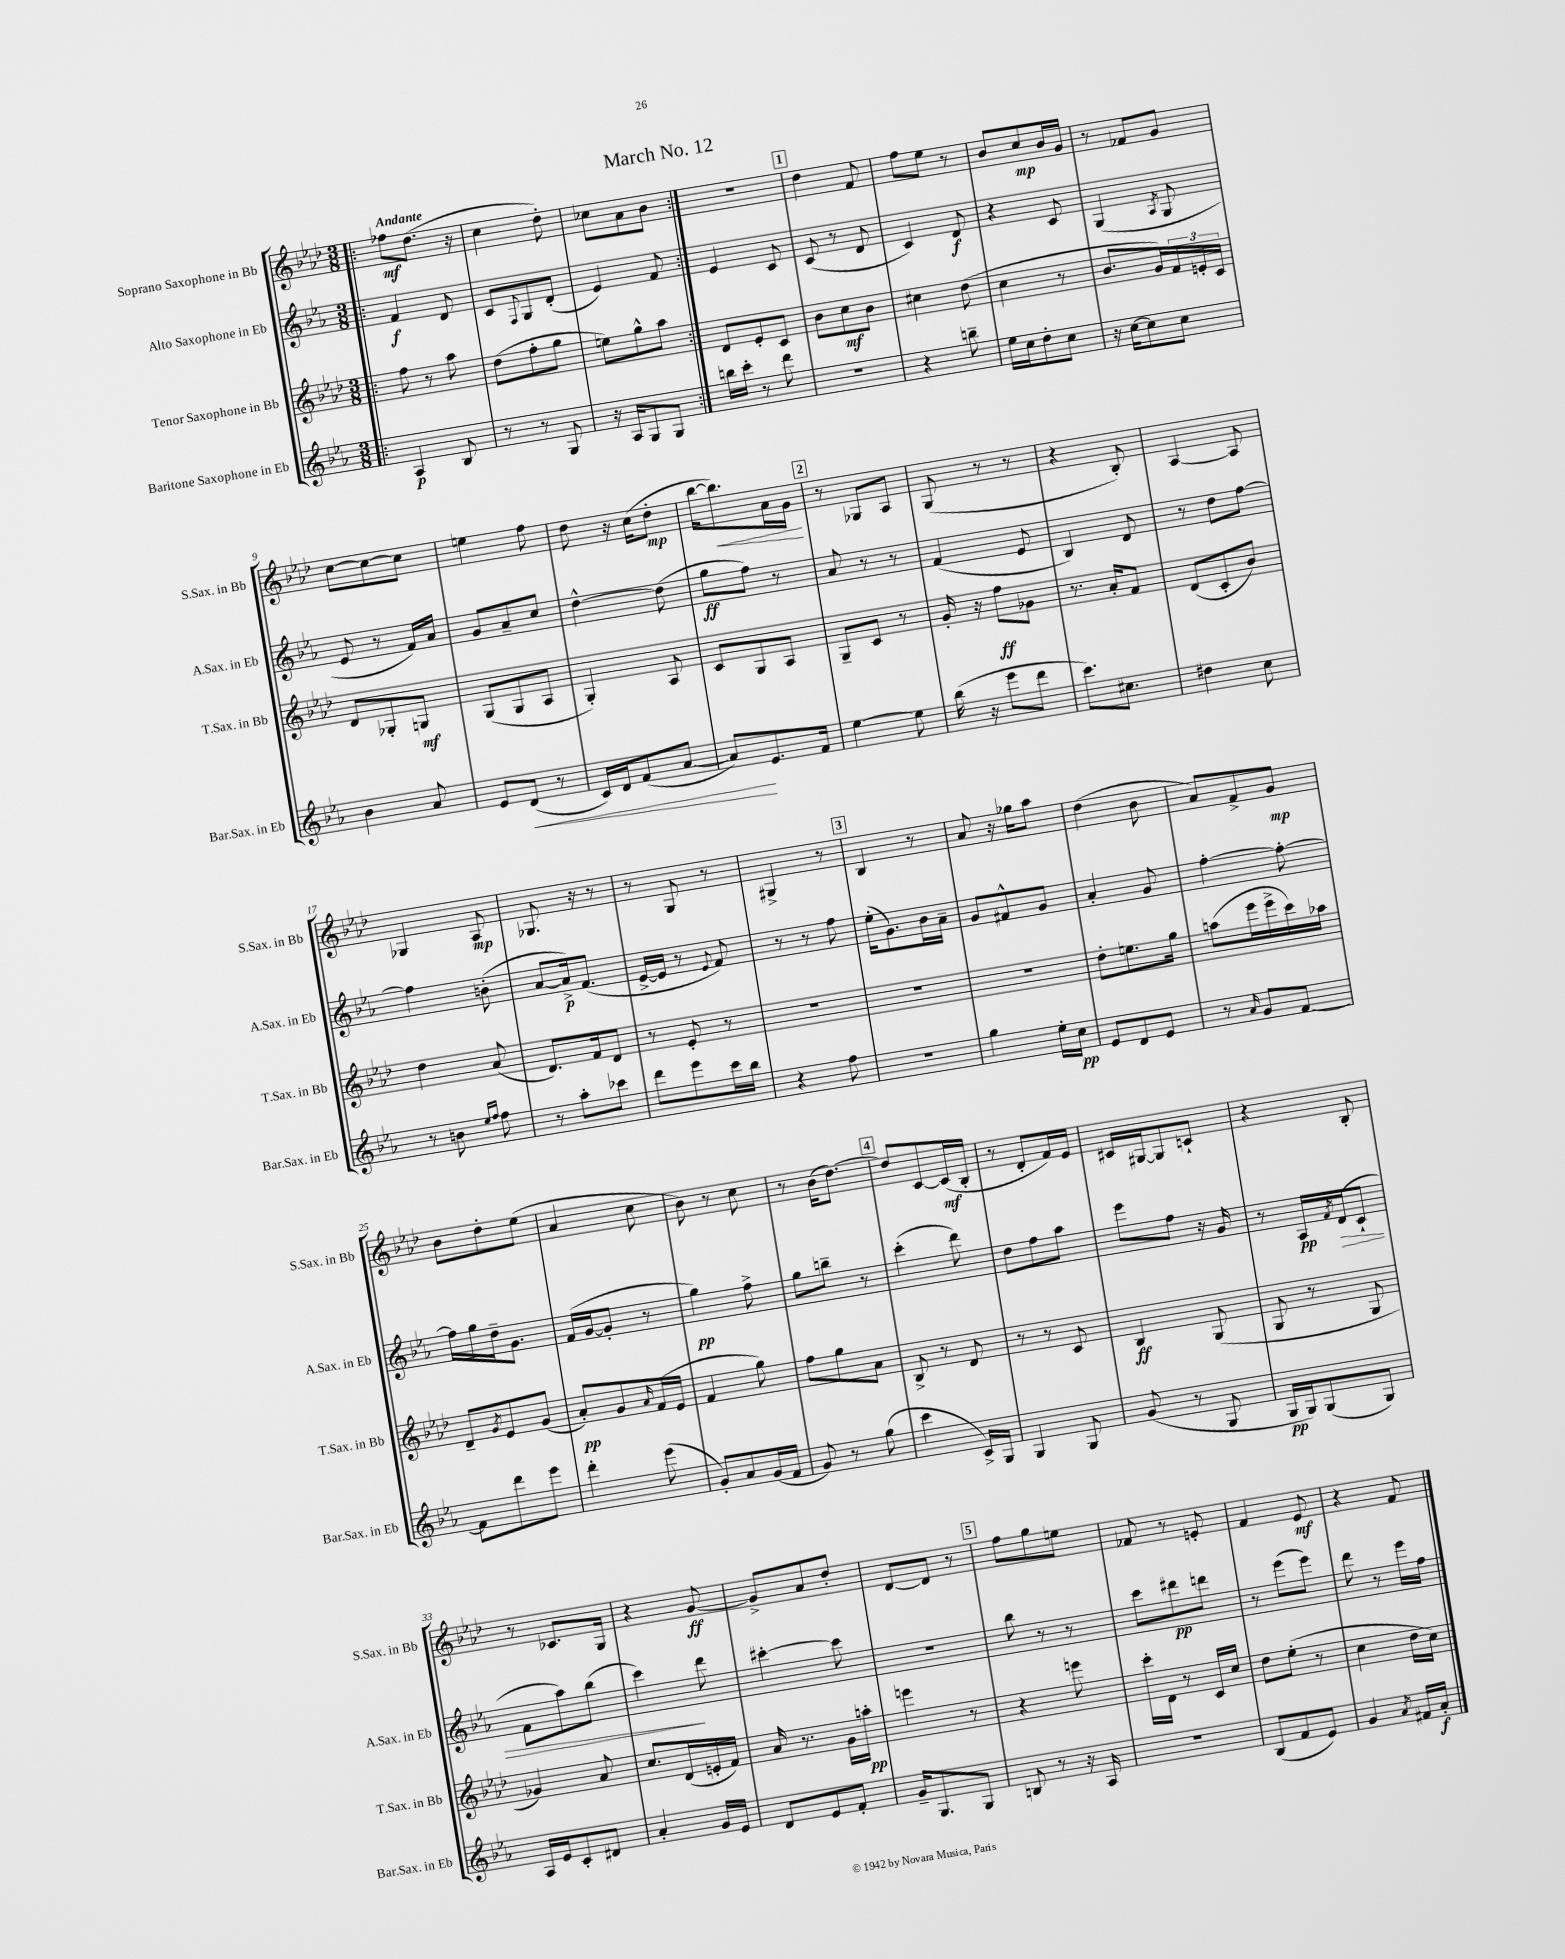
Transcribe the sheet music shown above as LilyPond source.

\header { title = "March No. 12" }
<<
\new StaffGroup <<
\new Staff = "s0" \with { instrumentName = "Soprano Saxophone in Bb" shortInstrumentName = "S.Sax. in Bb" } {
    \clef treble \key aes \major \numericTimeSignature \time 3/8 \tempo "Andante"
    \repeat volta 2 { \bar ".|:" fes''8\mf des''8.( r16 |
    c''4 des''8-.) |
    ces''8 aes'8 bes'8 | }
    R4. |
    \mark \markup { \box "1" } des''4 f'8 |
    f''8 ees''8 r8 |
    bes'8 c''8\mp bes'16 g'16 |
    r8 fes'8 g'8 |
    c''8~ c''8~ c''8 |
    e''4 f''8 |
    des''8 r16 c''16( des''8-.\mp |
    bes''16~ bes''8.\<) aes'16 g'16\! |
    \mark \markup { \box "2" } r8 ges8 aes8 |
    g8( r8 r8 |
    r4 bes8-.) |
    aes4~ aes8 |
    ges4 aes8\mp |
    ges8. r16 r8 |
    r8 g8 r8 |
    gis4-> r8 |
    \mark \markup { \box "3" } bes4 r8 |
    aes'8 r16 ges''16 aes''8 |
    des''4( bes'8 |
    aes'8) f'8-> g'8\mp |
    bes'8 des''8-. ees''8( |
    aes'4 c''8 |
    bes'8) r8 c''8 |
    r8 bes'16( des''8.~) |
    \mark \markup { \box "4" } des''8 c'8~ c'16\mf( bes16-. |
    r8 des'8-. f'16) ees'16 |
    cis'16 gis16~ gis8 c'8-! |
    r4 bes8-. |
    r8 ces'8. g16 |
    r4 g'8~\ff |
    g'8-> aes'8 des''8-. |
    des'8~ des'8 r8 |
    \mark \markup { \box "5" } f''8 g''8 e''8 |
    fes'8 r8 e'8-. |
    f'4 ees'8\mf |
    r4 f'8 \bar "|." |
}
\new Staff = "s1" \with { instrumentName = "Alto Saxophone in Eb" shortInstrumentName = "A.Sax. in Eb" } {
    \clef treble \key ees \major \numericTimeSignature \time 3/8
    \repeat volta 2 { \bar ".|:" f'4\f d'8 |
    c'8 \appoggiatura { f8 } g8 d'8-.( |
    ees'4) f'8 | }
    ees'4 c'8 |
    \mark \markup { \box "1" } c'8( r8 d'8 |
    c'4) d'8\f |
    r4 c'8 |
    g4( \acciaccatura { aes8 } g8 |
    ees'8 r8 f'16) aes'16 |
    g'8 aes'8-- c''8 |
    d''4~-^ d''8( |
    g''8\ff f''8) r8 |
    \mark \markup { \box "2" } aes'8 r8 r8 |
    f'4( ees'8 |
    bes4) d'8 |
    r8 d''8 f''8~ |
    f''4 b'8-.( |
    aes'8~ aes'16->\p) f'8.( |
    ees'16~-> ees'16 r8 \appoggiatura { ees'8 } f'8) |
    r8 r8 f''8 |
    \mark \markup { \box "3" } ees''16-.( g'8.) bes'16 aes'16-- |
    g'8 fis'8-^ g'8 |
    aes'4-. g'8 |
    f''4~-. f''8~-. |
    f''16 g''16 d''16-- g'8. |
    f'16( g'16~ g'8-. r8 |
    g''4\pp) f''8-> |
    g''8 b''8-- r8 |
    \mark \markup { \box "4" } c'''4-.( d'''8) |
    d''8 f''8 aes''8 |
    ees'''8 f''8 r16 g'16 |
    r8 aes16\pp \acciaccatura { f'8 } d'16\>( c'8-! |
    f'8 aes''8) bes''8( |
    c'''4\!) d'''8 |
    cis'''4~-. cis'''8 |
    R4. |
    \mark \markup { \box "5" } bes''8 r8 r8 |
    c'''8 dis'''8\pp d'''8 |
    r8 ees'''8( ees'''8) |
    d'''8 r8 ees'''16 f''16 \bar "|." |
}
\new Staff = "s2" \with { instrumentName = "Tenor Saxophone in Bb" shortInstrumentName = "T.Sax. in Bb" } {
    \clef treble \key aes \major \numericTimeSignature \time 3/8
    \repeat volta 2 { \bar ".|:" f''8 r8 aes''8 |
    des''8( f''8-. g''8 |
    e''8) g''8-^ aes''8 | }
    des'8 ees'8-. c'8 |
    \mark \markup { \box "1" } bes'8 c''8\mf bes'8 |
    cis''4 des''8( |
    c''4 r8 |
    bes'8. g'16) \tuplet 3/2 { f'16 e'16-. c'16 } |
    des'8 ges8-. g8\mf |
    g8( g8 aes8 |
    g4-.) aes8 |
    c'8 g8 aes8 |
    \mark \markup { \box "2" } g8-- c'8 r8 |
    g'16-. r16 f''8\ff ges'8 |
    r8. aes'16-. f'8 |
    des'8( c'8-. bes'8) |
    des''4 aes'8( |
    des'8.) f'16 des'8 |
    r8 ees'8-. r8 |
    R4. |
    \mark \markup { \box "3" } R4. |
    R4. |
    des''8-. e''8. g''16 |
    a''8( ees'''16 ees'''16-> c'''16) aes''16 |
    des'8-- \acciaccatura { g'8 } ees'8 g'8( |
    aes'8-.\pp) g'8 \grace { aes'16 } f'16( ees'16 |
    f'4 g''8) |
    f''8 g''8 aes'8 |
    \mark \markup { \box "4" } bes8-> r8 des'8 |
    r8 r8 c'8 |
    bes4\ff g8( |
    g8 r8 g8 |
    ges'4) aes'8 |
    c''8. des'16( e'16-. f'16) |
    aes'16 r8. g'16 a''16-.\pp |
    e'''4 r8 |
    \mark \markup { \box "5" } r4 e'''8 |
    c'''16-. des'16 r8 c'16 c''16 |
    des''8 ees''8-.( r8 |
    c''4 des''16 c''16) \bar "|." |
}
\new Staff = "s3" \with { instrumentName = "Baritone Saxophone in Eb" shortInstrumentName = "Bar.Sax. in Eb" } {
    \clef treble \key ees \major \numericTimeSignature \time 3/8
    \repeat volta 2 { \bar ".|:" aes4\p bes8 |
    r8 r8 g8 |
    r16 aes16 g8 g8 | }
    b''16 c'''16-. r8 d'''8 |
    \mark \markup { \box "1" } R4. |
    r4 b''8-- |
    ees''16 c''16 d''8-. c''8 |
    r16 c''16~ c''8 c''8 |
    bes'4 aes'8 |
    ees'8 d'8\<( r8 |
    c'16) d'16 f'8( aes'8~ |
    aes'8\!) ees'8. f'16 |
    \mark \markup { \box "2" } ees''4~ ees''8 |
    bes''16( r16 ees'''8 d'''8 |
    c'''8.) cis''8. |
    dis''4 c''8 |
    r8 b'8 \grace { ees''16 f''16 } f''8 |
    r8 aes''8-. ces'''8 |
    d'''8 ees'''8 c'''16 bes''16 |
    r4 f''8 |
    \mark \markup { \box "3" } R4. |
    g''4 ees''16-. c''16\pp |
    ees'8 d'8 ees'8 |
    r8 \grace { aes'16 } g'8 f'8~ |
    f'8 d'''8 ees'''8 |
    d'''4-. ees'''8( |
    g'8-.) aes'8 g'16( f'16 |
    g'8) r8 g''8( |
    \mark \markup { \box "4" } c'''4 c'16->) g16 |
    g4 g8 |
    g'8( r8 g8 |
    g16\pp g16) g8( g8) |
    aes16 ees'16 c'8-. dis'8 |
    aes'4-. g'16 ees'16 |
    d'8 ees'8 f'8-. |
    g'16-- g8. g8 |
    \mark \markup { \box "5" } b8 r8 r16 aes16 |
    R4. |
    bes8( f'8 ees'8) |
    g'4 \acciaccatura { aes'8 } fis'16 aes'16-.\f \bar "|." |
}
>>
>>
